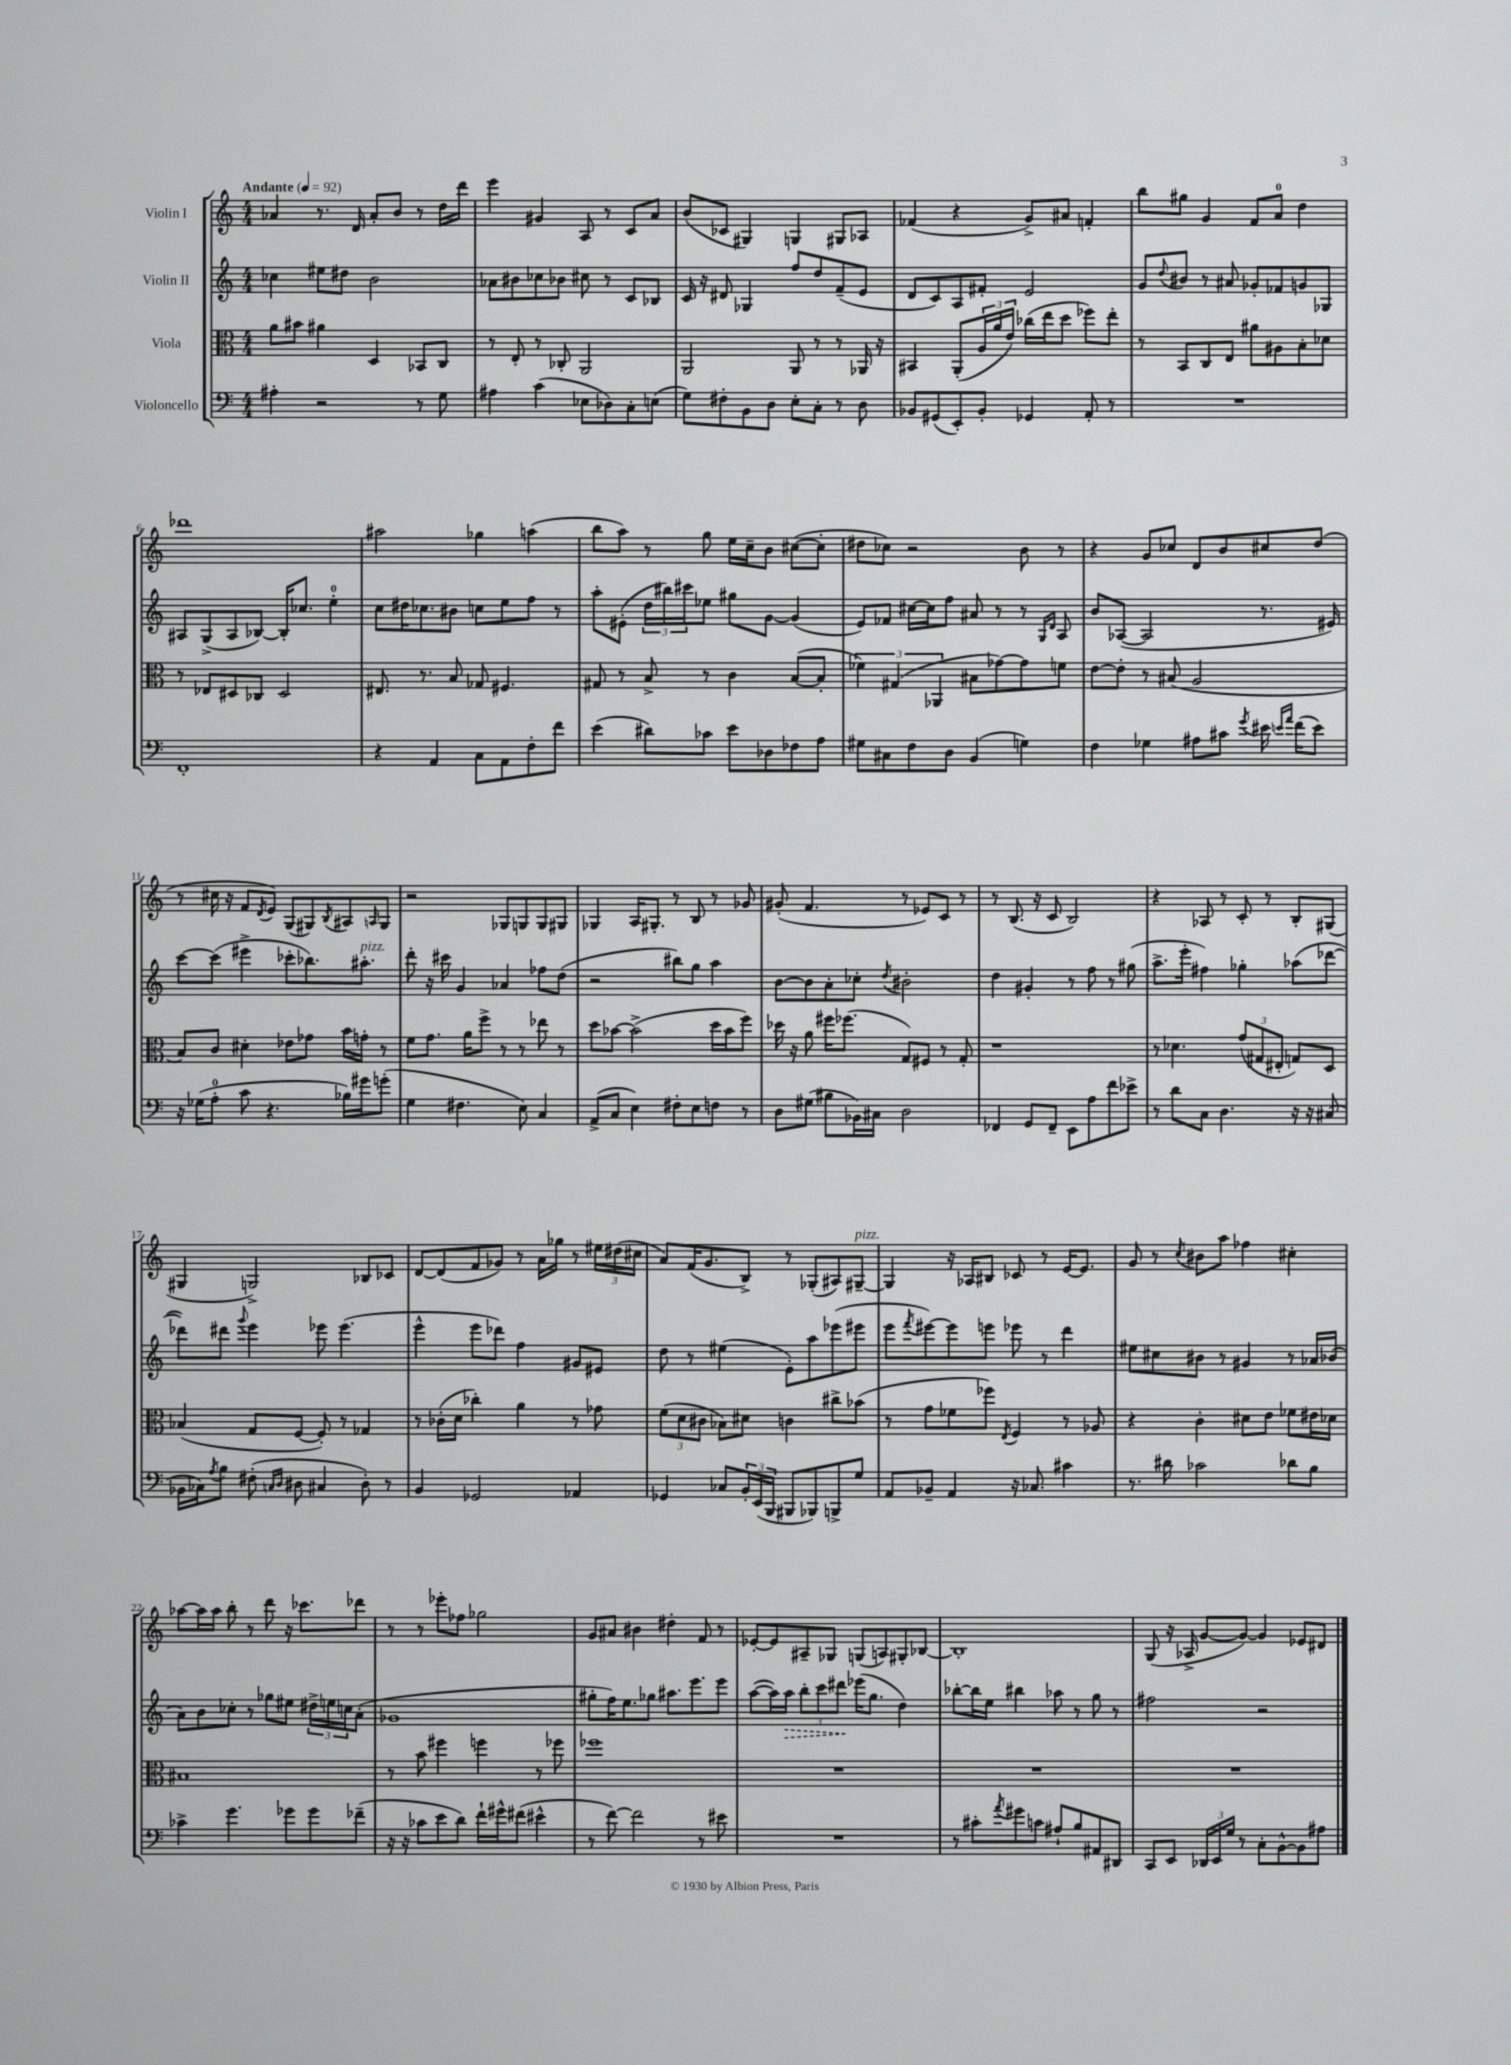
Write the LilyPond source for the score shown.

<<
\new StaffGroup <<
\new Staff = "s0" \with { instrumentName = "Violin I" } {
    \clef treble \key c \major \numericTimeSignature \time 4/4 \tempo "Andante" 4 = 92
    aes'4 r8. d'16 aes'8-. b'8 r8 d''16 d'''16 |
    e'''4 gis'4 a8 r8 c'8 a'8 |
    b'8( ces'8 gis4) g4 gis8 aes8 |
    fes'4( r4 g'8->) ais'8 f'4-. |
    b''8 gis''8 g'4 f'8 a'8-0 d''4 |
    des'''1 |
    ais''2 ges''4 a''4( |
    b''8 a''8) r8 g''8 e''16 c''16-- b'8 cis''8~( cis''8-. |
    dis''8 ces''8) r2 b'8 r8 |
    r4 g'8 ces''8 d'8 b'8 cis''8 d''8( |
    r8 cis''16 r16 f'8 \acciaccatura { d'8 } e'8) g8( gis8) \acciaccatura { b8 } ais8 \grace { a16 } gis8 |
    r2 ges8 g8 g8 gis8 |
    ges4 a16 gis8.-. r8 b8 r8 ges'8 |
    gis'8-.( f'4. r8 ees'8) c'8 r8 |
    r8 b8.( r16 c'8 b2) |
    r4 aes8 r8 c'8-. r8 b8-. gis8( |
    gis4 g2->) bes8 ces'8 |
    d'8~ d'8( f'8 ges'8) r8 a'16 ges''16 r8 \tuplet 3/2 { eis''16 dis''16( cis''16 } |
    a'8) f'16( g'8. b8->) r8 ges8-.( ais8) gis8~--^\markup { \italic "pizz." } |
    gis4 r16 aes16 bis8 ces'8 r8 e'16~ e'8. |
    g'8 r8 \acciaccatura { c''8 } bis'8 a''8 fes''4 cis''4-. |
    aes''8~ aes''16 aes''16 b''8-. r8 d'''8 r16 ces'''8. des'''8 |
    r8 r8 ees'''8-. fes''8 ges''2 |
    g'8 ais'8 bis'4 dis''4-. f'8 r8 |
    ees'8~-. ees'8 ais8-- ges8 g8( a8) gis8-. bes8~ |
    bes1-. |
    g8( r16 aes16-> g'8~ g'8~) g'4 ees'8 dis'8 \bar "|." |
}
\new Staff = "s1" \with { instrumentName = "Violin II" } {
    \clef treble \key c \major \numericTimeSignature \time 4/4
    ces''4 eis''8 dis''8 b'2 |
    aes'8 bis'8 ces''8 bes'8 cis''8 r8 c'8 bes8 |
    c'16 r16 dis'8 ges4 f''8 d''8 f'8--( e'8 |
    d'8 c'8) a8 fis'8-. e'2 |
    g'8 \appoggiatura { d''8 } bis'8 r8 ais'8 ges'8-. fes'8 g'8 ges8 |
    ais8 g8->( ais8 bes8~) bes16-. ces''8. e''4-0-. |
    c''8 dis''16 ces''8. bis'8 c''8 e''8 f''8 r8 |
    a''8-. eis'8-.( \tuplet 3/2 { d''16 bis''16) cis'''16 } ees''8 gis''8 g'8~ g'4( |
    e'8) fes'8 cis''16~ cis''16 f''8 ais'8 r8 r8 \grace { g16 d'16 } a8 |
    b'8 aes8~( aes2 r8. eis'16) |
    c'''8~ c'''8( eis'''4-> ces'''8-. bes''8.) ais''8.-.^\markup { \italic "pizz." } |
    d'''8-. r16 cis'''16 g'4 aes'4 fes''8 d''8( |
    r2 bis''8) g''8 a''4 |
    b'8~ b'8 a'8-. ces''8-. \acciaccatura { d''8 } bis'2-. |
    d''4 gis'4-. r8 f''8 r8 gis''8( |
    a''8.-> e'''16-. fis''4) ges''4-. aes''8( des'''8~ |
    des'''8) dis'''8 \appoggiatura { g'''8 } e'''4 ees'''8 ees'''4.( |
    e'''4-^ e'''8 des'''8) f''4 gis'8 eis'8 |
    d''8 r8 eis''4( e'8-.) a''8 ees'''8( eis'''8 |
    e'''8 \acciaccatura { f'''8 } eis'''8~) eis'''8 e'''8 ees'''8 r8 d'''4 |
    eis''8 cis''8 bis'8 r8 gis'4 r8 aes'16 bes'16( |
    a'8) b'8 ces''8-. r8 ges''8 eis''8 \tuplet 3/2 { dis''16-> e''16 c''16 } a'8-.( |
    ges'1 |
    gis''8-. f''16) e''8. ges''8 ais''8. e'''8. e'''8 |
    a''8~( a''16) \once \override Hairpin.style = #'dashed-line a''16\> \tuplet 3/2 { b''8-. c'''8 dis'''8\! } ees'''16( g''8. d''4) |
    bes''8~-. bes''16 e''16 bis''4 aes''8 r8 g''8 r8 |
    fis''2 r2 \bar "|." |
}
\new Staff = "s2" \with { instrumentName = "Viola" } {
    \clef alto \key c \major \numericTimeSignature \time 4/4
    a'8 bis'8 ais'4 d4 bes,8 c8 |
    r8 e8-. r8 ces8-. a,2 |
    a,2 a,8 r8 r8 aes,16 r16 |
    bis,4 a,8-.( \tuplet 3/2 { a16 a'16 e'16) } ces''16( e''16 d''8 fes''8) e''8-. |
    r8 b,8 c8 e8 ais'8 ais8 b8-. des'8 |
    r8 ees8 dis8 ces8 dis2 |
    eis8. r8. b8 ges8 fis4. |
    gis8 r8 b8-> r8 c'4 b8~( b8-. |
    \tuplet 3/2 { fes'4) gis4( aes,4 } bis8 ges'8~) ges'8 f'8 |
    e'8~ e'8-. r8 bis8( a2 |
    b8) c'8 dis'4-. ees'8 ges'8 b'16 g'16-. r8 |
    f'8 g'8. a'16 f''8-> r8 r8 ees''8 r8 |
    d''8 bes'8~ bes'2->( d''16 bes'16 f''8) |
    des''16 r16 a'8 fis''16 fes''8.( g8) fis8 r8 g8-. |
    r1 |
    r8 des'4. \tuplet 3/2 { g'8( gis8 eis8-. } g8) d8 |
    bes4( g8 f8~ f8-.) r8 ges4 |
    r8 ces'16-.( d'16 ces''4-.) a'4 r8 ges'8 |
    \tuplet 3/2 { f'8( d'8 cis'8 } bes8) dis'8 c'4 cis''8-> bes'8( |
    r8 g'8 fes'8 fes''8) \acciaccatura { e8 } f4 r8 aes8 |
    r4 c'4-. dis'8 e'8 fes'8 eis'16 des'16 |
    bis1 |
    r8 b'8 fis''4 f''4 r8 fes''8 |
    fes''1 |
    R1 |
    R1 |
    R1 \bar "|." |
}
\new Staff = "s3" \with { instrumentName = "Violoncello" } {
    \clef bass \key c \major \numericTimeSignature \time 4/4
    ais4-. r2 r8 g8 |
    ais4 c'4( ees8 des8) c8-. e8( |
    g8) fis8-. b,8 d8 e8-. c8-. r8 d8 |
    bes,8 gis,8( e,8-.) bes,8-. ges,4 a,8-. r8 |
    R1 |
    f,1-. |
    r4 a,4 c8 a,8 f8-. f'8 |
    e'4( dis'8) ces'8 e'8 des8 fes8 a8 |
    gis8 cis8 f8 d8 b,4( g4) |
    f4 ges4 ais8 cis'8 \acciaccatura { g'8 } eis'16 \grace { e'16 a'16 } f'16( e'8) |
    r16 ges16( a8-0-. c'8 r4. bes16) gis'16 g'8-.( |
    g4 fis4. e8) c4 |
    a,8->( c8 e4) fis8-. e8 f8 r8 |
    d8 gis8( bis8 bes,16) cis16 d2 |
    fes,4 g,8 fes,8-- e,8 a8 f'8 ees'8-> |
    r8 d'8 c8 d4. r16 r16 cis8( |
    bes,16 ces16) \acciaccatura { a8 } b8 fis8-.( \grace { c16 d16 } dis8 cis4 dis8-.) r8 |
    b,4 ges,2 aes,4 |
    ges,4 ces8 \tuplet 3/2 { b,16-. e,16( b,,16 } bis,,8 bes,,8) b,,8-> g8 |
    a,8 bes,8-- a,4 r16 ces8. cis'4 |
    r8. dis'16 ces'2 des'8 b8 |
    ces'4-> g'4. ges'8 ges'8 fes'8--( |
    r16 r16 ces'8 e'8 d'8) f'16-! gis'16-^ fis'8( eis'4-^ |
    r8 f'8~) f'2 r8 eis'8 |
    R1 |
    r8 cis'8-. \acciaccatura { a'8 } gis'8 c'8 ais8-! b8 ais,8 dis,8 |
    c,8 e,8 \tuplet 3/2 { des,16 e,16 g16 } r8 c8-. b,8~-^ b,8 ais8 \bar "|." |
}
>>
>>
